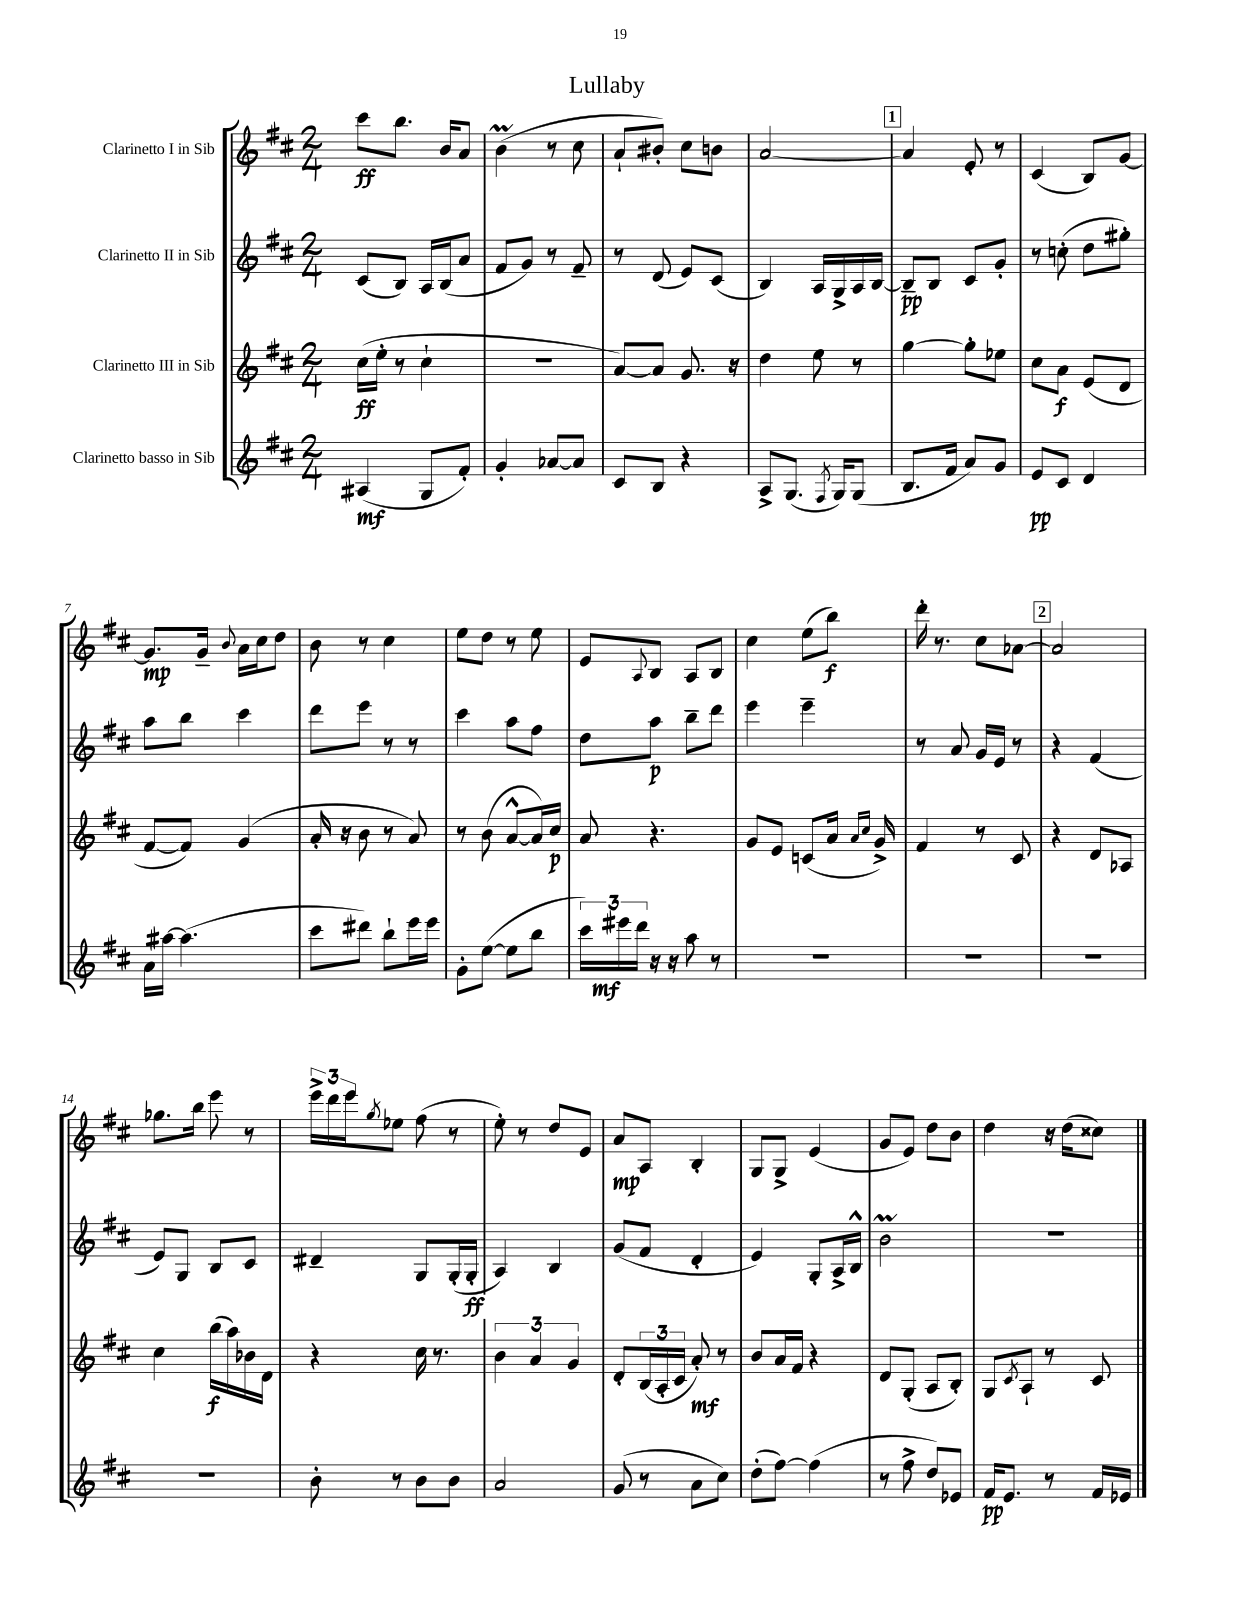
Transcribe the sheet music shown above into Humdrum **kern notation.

**kern	**kern	**kern	**kern
*staff4	*staff3	*staff2	*staff1
*clefG2	*clefG2	*clefG2	*clefG2
*k[f#c#]	*k[f#c#]	*k[f#c#]	*k[f#c#]
*M2/4	*M2/4	*M2/4	*M2/4
(4A#	(16cc#	(8c#	8ccc#
.	16ee'	.	.
.	8r	8B)	8.bb
8G	4cc#`	16A	.
.	.	(16B	16b
8f#')	.	8a	8a
=	=	=	=
4g'	2r	8f#	(4b
.	.	8g)	.
[8a-	.	8r	8r
8a-]	.	8f#~	8cc#
=	=	=	=
8c#	[8a)	8r	8a`
8B	8a]	(8d	8b#')
4r	8.g	8e)	8cc#
.	.	(8c#	8b
.	16r	.	.
=	=	=	=
8A^	4dd	4B)	[2a
(8.G	.	.	.
.	8ee	16A	.
8qF#	.	.	.
16G)	.	16G^	.
(8G	8r	16A	.
.	.	[16B	.
=	=	=	=
8.B	[4gg	8B~]	4a]
.	.	8B	.
16f#	.	.	.
8a)	8gg']	8c#	8e'
8g	8ee-	8g'	8r
=	=	=	=
8e	8cc#	8r	(4c#
8c#	8a	(8cc'	.
4d	(8e	8dd	8B)
.	8d	8gg#')	[8g
=	=	=	=
16a	[8f#	8aa	8.g]
[16aa#	.	.	.
(4.aa#]	8f#])	8bb	.
.	.	.	16g~
.	.	.	8qqb
.	(4g	4ccc#	16a
.	.	.	16cc#
.	.	.	8dd
=	=	=	=
8ccc#	16a'	8ddd	8b
.	16r	.	.
8ddd#)	8b	8eee	8r
8bb`	8r	8r	4cc#
16eee	8a)	8r	.
16eee	.	.	.
=	=	=	=
8g'	8r	4ccc#	8ee
([8ee	(8b	.	8dd
8ee]	[8a^^	8aa	8r
8bb	16a])	8ff#	8ee
.	16cc#	.	.
=	=	=	=
24ccc#)	8a	8dd	8e
24eee#	.	.	.
24ddd	.	.	.
.	.	.	8qqA
16r	4.r	8aa	8B
16r	.	.	.
8aa	.	8bb~	8A
8r	.	8ddd	8B
=	=	=	=
2r	8g	4eee	4cc#
.	8e	.	.
.	(8c	4eee~	(8ee
.	16a	.	8bb)
.	16qqa	.	.
.	16qqcc#	.	.
.	16g^)	.	.
=	=	=	=
2r	4f#	8r	16ddd'
.	.	.	8.r
.	.	8a	.
.	8r	16g	8cc#
.	.	16e	.
.	8c#	8r	[8a-
=	=	=	=
2r	4r	4r	2a-]
.	8d	(4f#	.
.	8A-	.	.
=	=	=	=
2r	4cc#	8e)	8.gg-
.	.	8G	.
.	.	.	16bb
.	(16bb	8B	8eee
.	16aa)	.	.
.	16b-	8c#	8r
.	16d	.	.
=	=	=	=
8b'	4r	4d#~	24eee^
.	.	.	24ddd
.	.	.	24eee
.	.	.	8qgg
8r	.	.	8ee-
8b	16cc#	8G	(8ff#
.	8.r	.	.
8b	.	(16G'	8r
.	.	16G'	.
=	=	=	=
2a	6b	4A)	8ee')
.	.	.	8r
.	6a	.	.
.	.	4B	8dd
.	6g	.	.
.	.	.	8e
=	=	=	=
(8g	8d'	(8g	8a
8r	(24B	8f#	8A
.	24A'	.	.
.	24c#	.	.
8a	8a')	4d'	4B'
8cc#)	8r	.	.
=	=	=	=
(8dd'	8b	4e)	8G
[8ff#)	16a	.	8G^
.	16f#	.	.
(4ff#]	4r	8G'	(4e
.	.	16A^	.
.	.	16B^^	.
=	=	=	=
8r	8d	2b	8g
8ff#^	(8G'	.	8e)
8dd)	8A	.	8dd
8e-	8B')	.	8b
=	=	=	=
16f#	8G	2r	4dd
8.e	.	.	.
.	8qc#	.	.
.	8A`	.	.
8r	8r	.	16r
.	.	.	(16dd
16f#	8c#	.	8cc##)
16e-	.	.	.
==	==	==	==
*-	*-	*-	*-
